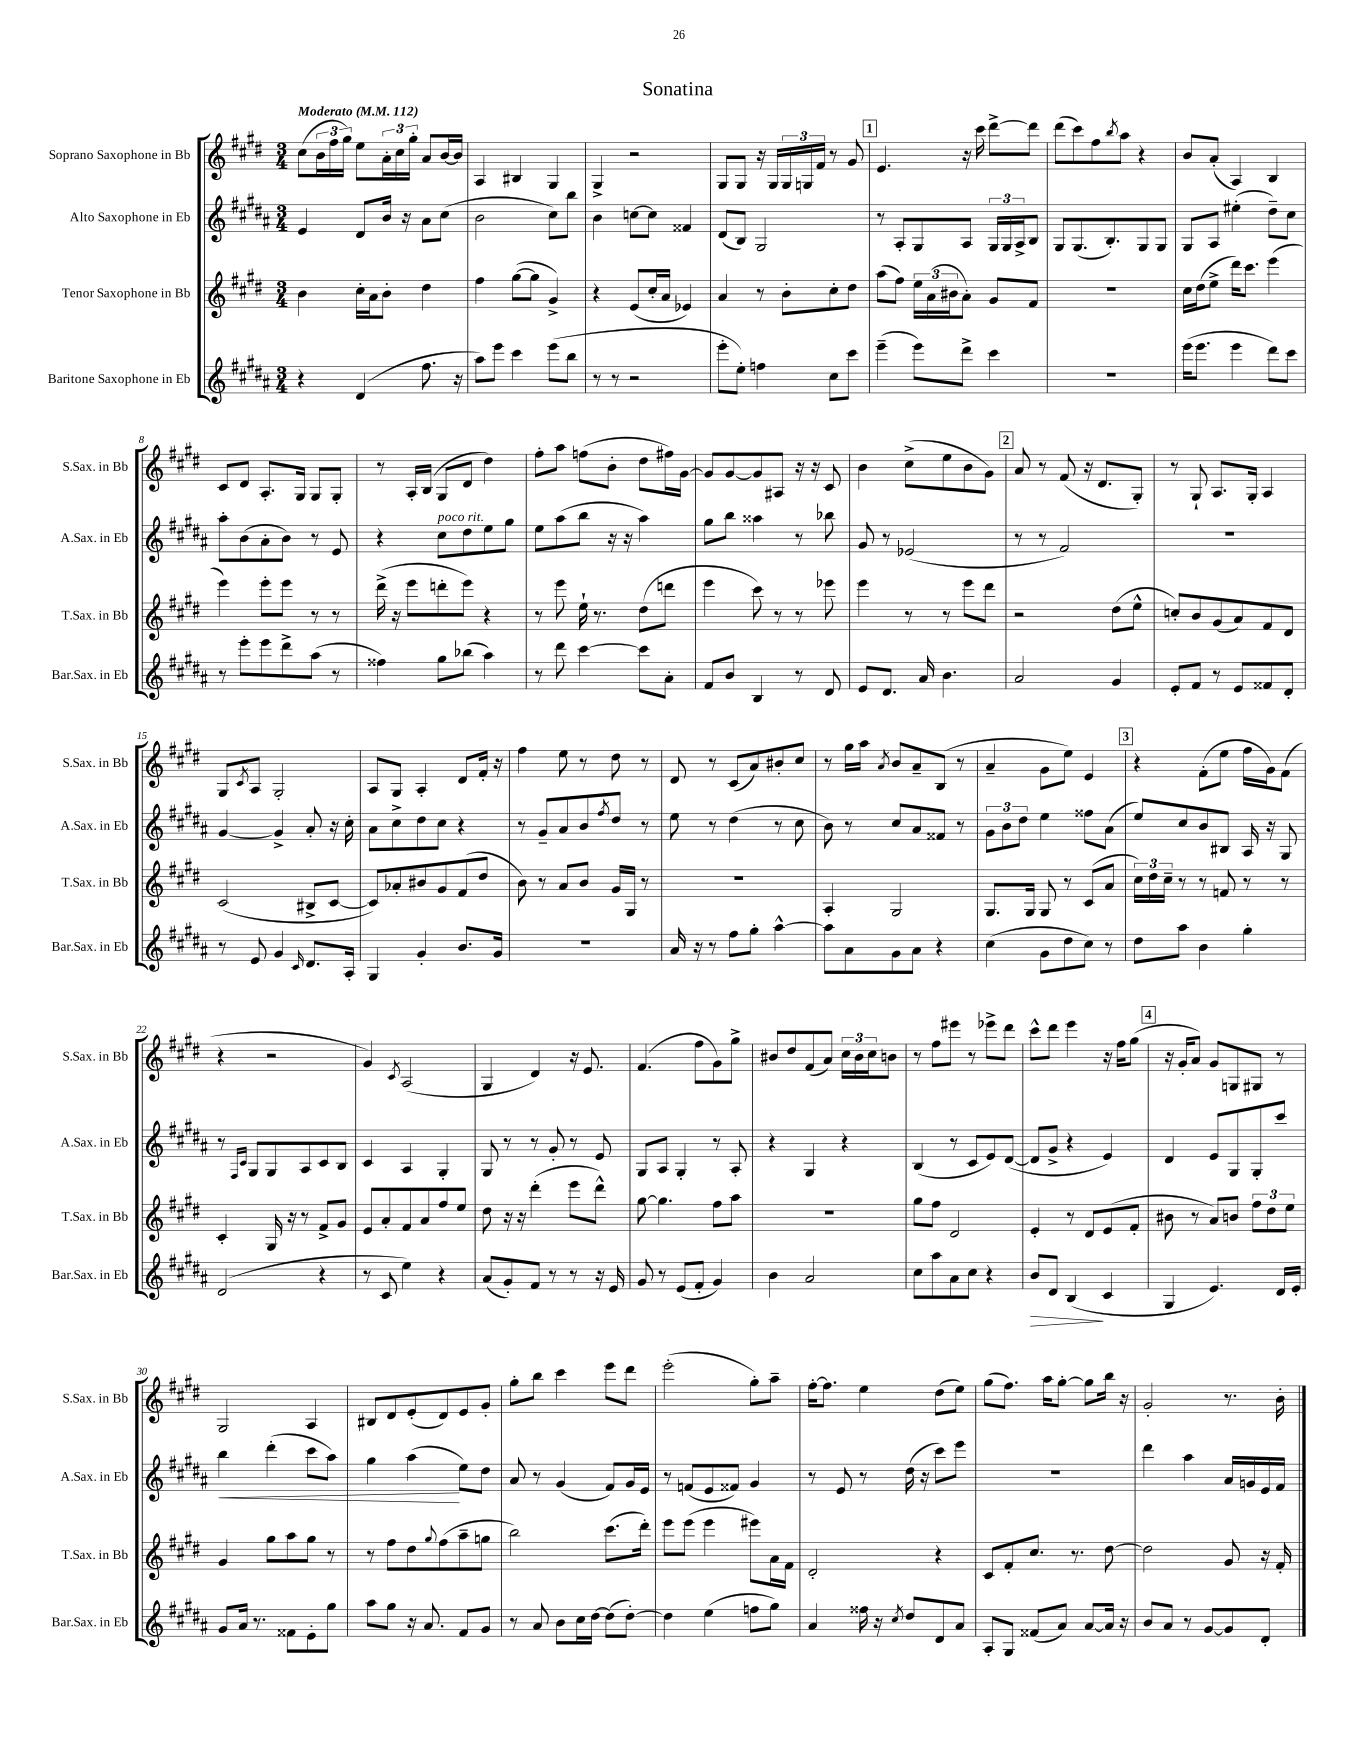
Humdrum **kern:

**kern	**dynam	**kern	**kern	**dynam	**kern
*part4	*part4	*part3	*part2	*part2	*part1
*staff4	*staff4	*staff3	*staff2	*staff2	*staff1
*I"Baritone Saxophone in Eb	*	*I"Tenor Saxophone in Bb	*I"Alto Saxophone in Eb	*	*I"Soprano Saxophone in Bb
*I'Bar.Sax. in Eb	*	*I'T.Sax. in Bb	*I'A.Sax. in Eb	*	*I'S.Sax. in Bb
*clefG2	*	*clefG2	*clefG2	*	*clefG2
*k[f#c#g#d#a#]	*	*k[f#c#g#d#]	*k[f#c#g#d#a#]	*	*k[f#c#g#d#]
*M3/4	*	*M3/4	*M3/4	*	*M3/4
*MM112	*	*MM112	*MM112	*	*MM112
=1	=1	=1	=1	=1	=1
!	!	!	!	!	!LO:TX:a:B:t=Moderato
4r	.	4b\	4e/	.	(8cc#\L
.	.	.	.	.	24b\L
.	.	.	.	.	24ff#\
.	.	.	.	.	24gg#\JJ)
(4d#/	.	16cc#'\LL	8d#/L	.	8ee\L
.	.	16a\J	.	.	.
.	.	8b'\J	16b/Jk	.	24a'\L
.	.	.	.	.	24cc#\
.	.	.	16r	.	.
.	.	.	.	.	24gg#'\JJ
8.ff#\	.	4dd#\	8a#\L	.	8a/L
.	.	.	(8cc#\J	.	[16b/L
16r	.	.	.	.	16b/JJ]
=2	=2	=2	=2	=2	=2
8aa#\L)	.	4ff#\	2b\	.	4A/
8eee\J	.	.	.	.	.
4ccc#\	.	([8gg#\L	.	.	4B#X/
.	.	8gg#\J]	.	.	.
(8eee\L	.	4g#^/)	8cc#\L)	.	4G#/
8bb\J	.	.	8bb\J	.	.
=3	=3	=3	=3	=3	=3
8r	.	4r	4b\	.	4G#^/
8r	.	.	.	.	.
2r	.	(8e/L	[8ccn\L	.	2r
.	.	16cc#'/L	8cc\J]	.	.
.	.	16a/JJ	.	.	.
.	.	4e-X/)	4f##X/	.	.
=4	=4	=4	=4	=4	=4
8eee'\L	.	4a/	(8d#/L	.	8G#/L
8ee'\J)	.	.	8B/J)	.	8G#/J
4ffn\	.	8r	2G#/	.	16r
.	.	.	.	.	16G#/LL
.	.	8b'\L	.	.	24G#/
.	.	.	.	.	24Gn/
.	.	.	.	.	24f#/JJ
8cc#\L	.	8cc#'\	.	.	8r
8ccc#\J	.	8dd#\J	.	.	8g#/
!!LO:REH:place=s1:t=1
=5	=5	=5	=5	=5	=5
(4eee~\	.	(8aa\L	8r	.	4.e/
.	.	8ff#\J)	8A#'/L	.	.
8eee\L)	.	24ee\LL	8G#/	.	.
.	.	(24a\	.	.	.
.	.	24b#X\J	.	.	.
8ddd#^\J	.	8a'\J)	8A#/J	.	16r
.	.	.	.	.	16ccc#\
4ccc#\	.	8g#/L	24G#/LL	.	[8ddd#^\L
.	.	.	24G#/	.	.
.	.	.	24A#^/J	.	.
.	.	8f#/J	8B/J	.	8ddd#\J]
=6	=6	=6	=6	=6	=6
2.r	.	2.r	8G#/L	.	(8ddd#\L
.	.	.	(8.G#/	.	8ccc#\)
.	.	.	.	.	8ff#\
.	.	.	8.B'/)	.	.
.	.	.	.	.	8qbb/
.	.	.	.	.	8aa\J
.	.	.	8G#/	.	4r
.	.	.	8G#/J	.	.
=7	=7	=7	=7	=7	=7
(16eee\KL	.	16cc#\LL	8G#/L	.	8b/L
8.eee\J	.	(16dd#\J	.	.	.
.	.	8ee^\J	8A#/J	.	(8a'/J
4eee\	.	16ddd#\KL)	(4ee#X'\	.	4A/)
.	.	8.ccc#\J	.	.	.
8ddd#\L)	.	(4eee\	8dd#~\L)	.	4B/
8ccc#\J	.	.	8cc#\J	.	.
!!LO:LB:g=z
=8	=8	=8	=8	=8	=8
8r	.	4eee\)	8aa#'\L	.	8c#/L
8eee'\L	.	.	(8b\	.	8d#/J
8eee\	.	8eee'\L	8a#'\	.	8.A'/L
8ddd#^\	.	8eee\J	8b\J)	.	.
.	.	.	.	.	16G#/Jk
(8aa#\J	.	8r	8r	.	8G#/L
8r	.	8r	8e/	.	8G#'/J
=9	=9	=9	=9	=9	=9
4ff##X\)	.	(16ddd#^\	4r	.	8r
.	.	16r	.	.	.
.	.	8eee\L	.	.	16A'/LL
.	.	.	.	.	(16B/JJ
!	!	!	!LO:TX:a:i:t=poco rit.	!	!
8gg#\L	.	8dddn'\	8cc#\L	.	8G#/L
(8bb-X\J	.	8eee\J)	8dd#\	.	8d#/J
4aa#\)	.	4r	8ee\	.	4dd#\)
.	.	.	8gg#\J	.	.
=10	=10	=10	=10	=10	=10
8r	.	8r	8ee\L	.	8ff#'\L
8ddd#\	.	8eee\	(8aa#\	.	8aa\J
[4ccc#\	.	16ee`\	8bb\J	.	(8ffn\L
.	.	8.r	.	.	.
.	.	.	16r	.	8b'\J
.	.	.	16r	.	.
8ccc#\L]	.	(8dd#\L	4aa#\)	.	8dd#\L
8a#'\J	.	8dddn\J	.	.	16ff#X\L)
.	.	.	.	.	[16g#\JJ
=11	=11	=11	=11	=11	=11
8f#/L	.	4eee\	8gg#\L	.	8g#/L]
8b/J	.	.	8bb\J	.	[8g#/
4B/	.	8ccc#\)	4aa##X\	.	8g#/]
.	.	8r	.	.	8A#X/J
8r	.	8r	8r	.	16r
.	.	.	.	.	16r
8d#/	.	8eee-X\	8bb-X\	.	8c#/
=12	=12	=12	=12	=12	=12
8e/L	.	4eee\	8g#/	.	4b\
8.d#/J	.	.	8r	.	.
.	.	8r	(2e-X/	.	(8cc#^\L
16a#/	.	.	.	.	.
4.b\	.	8r	.	.	8ee\
.	.	8eee\L	.	.	8b\
.	.	8ddd#\J	.	.	8g#\J)
!!LO:REH:place=s1:t=2
=13	=13	=13	=13	=13	=13
2a#/	.	2r	8r	.	8a/
.	.	.	8r	.	8r
.	.	.	2f#/)	.	(8f#/
.	.	.	.	.	16r
.	.	.	.	.	8.d#/L
4g#/	.	(8dd#\L	.	.	.
.	.	8ee^^\J	.	.	8G#'/J)
=14	=14	=14	=14	=14	=14
8e'/L	.	8ccn'/L)	2.r	.	8r
8f#/J	.	8b/	.	.	8G#`/
8r	.	(8g#/	.	.	8.A/L
8e/L	.	8a/)	.	.	.
.	.	.	.	.	16G#'/Jk
8f##X/	.	8f#/	.	.	4A/
8d#'/J	.	8d#/J	.	.	.
!!LO:LB:g=z
=15	=15	=15	=15	=15	=15
8r	.	(2c#/	[4g#/	.	8G#/L
.	.	.	.	.	8qc#/
8e/	.	.	.	.	8A/J
4g#/	.	.	4g#^/]	.	2G#'/
16qqc#/	.	.	.	.	.
8.d#/L	.	8B#X^/L	8a#'/	.	.
.	.	[8c#/J	16r	.	.
16A#'/Jk	.	.	16cc#'\	.	.
=16	=16	=16	=16	=16	=16
4G#/	.	8c#/L])	8a#\L	.	8A/L
.	.	8a-X'/	8cc#^\	.	8G#/J
4g#'/	.	8b#X/	8dd#\	.	4A'/
.	.	8g#/	8cc#\J	.	.
8.b/L	.	(8f#/	4r	.	8d#/L
.	.	8dd#/J	.	.	16f#'/Jk
16g#/Jk	.	.	.	.	16r
=17	=17	=17	=17	=17	=17
2.r	.	8b\)	8r	.	4ff#\
.	.	8r	8g#~/L	.	.
.	.	8a/L	8a#/	.	8ee\
.	.	8b/J	8b/	.	8r
.	.	.	8qff#/	.	.
.	.	16g#/LL	8dd#/J	.	8dd#\
.	.	16G#/JJ	.	.	.
.	.	8r	8r	.	8r
=18	=18	=18	=18	=18	=18
16a#/	.	2.r	8ee\	.	8d#/
16r	.	.	.	.	.
8r	.	.	8r	.	8r
8ff#\L	.	.	(4dd#\	.	(8c#/L
8gg#'\J	.	.	.	.	8a/)
[4aa#^^\	.	.	8r	.	8b#X'/
.	.	.	8cc#\	.	8cc#/J
=19	=19	=19	=19	=19	=19
8aa#\L]	.	4A'/	8b\)	.	8r
8a#\	.	.	8r	.	16gg#\LL
.	.	.	.	.	16aa\JJ
.	.	.	.	.	8qa/
8g#\	.	2G#/	8cc#/L	.	8b/L
8a#\J	.	.	8a#/	.	8a~/
4r	.	.	8f##X/J	.	(8B/J
.	.	.	8r	.	8r
=20	=20	=20	=20	=20	=20
(4cc#\	.	8.G#/L	12g#\L	.	4a~/
.	.	.	12b\	.	.
.	.	.	12dd#\J	.	.
.	.	16G#/Jk	.	.	.
8g#\L	.	8G#/	4ee\	.	8g#\L
8dd#\	.	8r	.	.	8ee\J)
8cc#\J)	.	(8c#/L	8ff##X\L	.	4e/
8r	.	8a/J	(8a#\J	.	.
!!LO:REH:place=s1:t=3
=21	=21	=21	=21	=21	=21
8dd#\L	.	24cc#\LL)	8ee/L)	.	4r
.	.	24dd#\	.	.	.
.	.	24cc#~\JJ	.	.	.
8aa#\J	.	8r	8cc#/	.	.
4b\	.	8r	8b/	.	(8f#'\L
.	.	8fn/	8B#X/J	.	8ee\J
4gg#'\	.	8r	16A#/	.	16ff#\LL
.	.	.	16r	.	16g#\J)
.	.	8r	8G#/	.	(8f#\J
!!LO:LB:g=z
=22	=22	=22	=22	=22	=22
(2d#/	.	4c#'/	8r	.	4r
.	.	.	16qqF#/LL	.	.
.	.	.	16qqc#/JJ	.	.
.	.	.	8G#/L	.	.
.	.	16G#/	8G#/	.	2r
.	.	16r	.	.	.
.	.	8r	8A#/	.	.
4r	.	8f#^/L	8c#/	.	.
.	.	8g#/J	8B/J	.	.
=23	=23	=23	=23	=23	=23
8r	.	8e/L	4c#/	.	4g#/)
8c#/	.	8a'/	.	.	.
.	.	.	.	.	8qc#/
4ee\)	.	8f#/	4A#/	.	(2A/
.	.	8a/	.	.	.
4r	.	8ff#/	4G#'/	.	.
.	.	8ee/J	.	.	.
=24	=24	=24	=24	=24	=24
(8a#/L	.	8dd#\	8G#/	.	4G#/
8g#'/)	.	16r	8r	.	.
.	.	16r	.	.	.
8f#/J	.	(4ddd#'\	8r	.	4d#/)
8r	.	.	8g#'/	.	.
8r	.	8eee\L	8r	.	16r
.	.	.	.	.	8.e/
16r	.	8ddd#^^\J)	8e/	.	.
16e/	.	.	.	.	.
=25	=25	=25	=25	=25	=25
8g#/	.	[8gg#\	8G#/L	.	(4.f#/
8r	.	4.gg#\]	8A#/J	.	.
(8e/L	.	.	4G#'/	.	.
8f#'/J	.	.	.	.	8ff#\L
4g#/)	.	8ff#\L	8r	.	8g#\)
.	.	8aa\J	8A#'/	.	8gg#^\J
=26	=26	=26	=26	=26	=26
4b\	.	2.r	4r	.	8b#X/L
.	.	.	.	.	8dd#/
2a#/	.	.	4G#/	.	(8f#/
.	.	.	.	.	8a/J)
.	.	.	4r	.	24cc#\LL
.	.	.	.	.	24b#\
.	.	.	.	.	24cc#\J
.	.	.	.	.	8bn\J
=27	=27	=27	=27	=27	=27
8cc#\L	.	8gg#\L	(4B/	.	8r
8aa#\	.	8ff#\J	.	.	8ff#\L
8a#\	.	2d#/	8r	.	8eee#X\J
8cc#\J	.	.	8c#/L	.	8r
4r	.	.	8e/)	.	8eee-X^\L
.	.	.	([8d#/J	.	8ddd#\J
=28	=28	=28	=28	=28	=28
!	!LO:HP:b	!	!	!	!
8b/L	>	4e'/	8d#/L]	.	8ccc#^^\L
8d#/J	.	.	8g#^/J	.	8ddd#\J
(4B/	.	8r	4r	.	4eee\
.	.	8d#/L	.	.	.
4c#/	]	(8e/	4e/)	.	16r
.	.	.	.	.	16ff#\KL
.	.	8f#'/J	.	.	(8gg#\J
!!LO:REH:place=s1:t=4
=29	=29	=29	=29	=29	=29
4G#/	.	8b#X\	4d#/	.	16r
.	.	.	.	.	16g#'/KL
.	.	8r	.	.	8a/J)
4.e/)	.	8a/L)	8e/L	.	8g#/L
.	.	8bn/J	8G#/	.	8Gn/
.	.	12ff#\L	8G#'/	.	8G#X/J
.	.	12dd#\	.	.	.
16d#/LL	.	.	8ccc#/J	.	8r
.	.	12ee\J	.	.	.
16e'/JJ	.	.	.	.	.
!!LO:LB:g=z
=30	=30	=30	=30	=30	=30
!	!	!	!	!LO:HP:b	!
8g#/L	.	4g#/	4bb\	<	2G#/
16a#/Jk	.	.	.	.	.
8.r	.	.	.	.	.
.	.	8gg#\L	(4ddd#'\	.	.
8f##X\L	.	8aa\	.	.	.
8e'\	.	8gg#\J	8ccc#\L	.	4A/
8gg#\J	.	8r	8aa#\J)	.	.
=31	=31	=31	=31	=31	=31
8aa#\L	.	8r	4gg#\	.	8B#X/L
8gg#\J	.	8ff#\L	.	.	8d#/
16r	.	8dd#\	(4aa#\	.	(8e'/
8.a#/	.	.	.	.	.
.	.	8qqgg#/	.	.	.
.	.	(8ff#\	.	.	8d#/)
8f#/L	.	8aa~\	8ee\L)	[	8e/
8g#/J	.	8ggn\J	8dd#\J	.	8g#'/J
=32	=32	=32	=32	=32	=32
8r	.	2bb\)	8a#/	.	8gg#'\L
8a#/	.	.	8r	.	8bb\J
8b\L	.	.	(4g#/	.	4ccc#\
16cc#\L	.	.	.	.	.
[16dd#\JJ	.	.	.	.	.
(8dd#\L]	.	(8.ccc#\L	8f#/L)	.	8eee\L
[8dd#'\J)	.	.	16g#/L	.	8ddd#\J
.	.	16ddd#'\Jk)	16e/JJ	.	.
=33	=33	=33	=33	=33	=33
4dd#\]	.	8eee\L	8r	.	(2eee'\
.	.	(8eee\J	(8fn/L	.	.
(4ee\	.	4eee\	8e/	.	.
.	.	.	8f##X/J)	.	.
8ffn\L	.	8eee#X\L)	4g#/	.	8gg#'\L)
8gg#\J)	.	16a\L	.	.	8aa~\J
.	.	16f#\JJ	.	.	.
=34	=34	=34	=34	=34	=34
4a#/	.	2d#'/	8r	.	[16ff#'\KL
.	.	.	.	.	8.ff#\J]
.	.	.	8e/	.	.
16ff##X\	.	.	8r	.	4ee\
16r	.	.	.	.	.
8qcc#/	.	.	.	.	.
8dd#/L	.	.	(16dd#\	.	.
.	.	.	16r	.	.
8d#/	.	4r	8ccc#\L)	.	(8dd#\L
8a#/J	.	.	8eee\J	.	8ee\J)
=35	=35	=35	=35	=35	=35
8A#'/L	.	8c#/L	2.r	.	(8gg#\L
8G#/J	.	8f#'/	.	.	8.ff#\J)
(8f##X/L	.	8.cc#/J	.	.	.
.	.	.	.	.	16aa\KL
8a#/J)	.	.	.	.	[8gg#'\J
.	.	8.r	.	.	.
[8a#/L	.	.	.	.	8gg#\L]
16a#/Jk]	.	[8dd#\	.	.	16bb\Jk
16r	.	.	.	.	16r
=36	=36	=36	=36	=36	=36
8b/L	.	2dd#\]	4ddd#\	.	2g#'/
8a#/J	.	.	.	.	.
8r	.	.	4aa#\	.	.
[8g#/L	.	.	.	.	.
8g#/]	.	8g#/	16a#/LL	.	8.r
.	.	.	16gn/	.	.
8d#'/J	.	16r	16e/	.	.
.	.	16f#'/	16f#/JJ	.	16b'\
==	==	==	==	==	==
*-	*-	*-	*-	*-	*-
